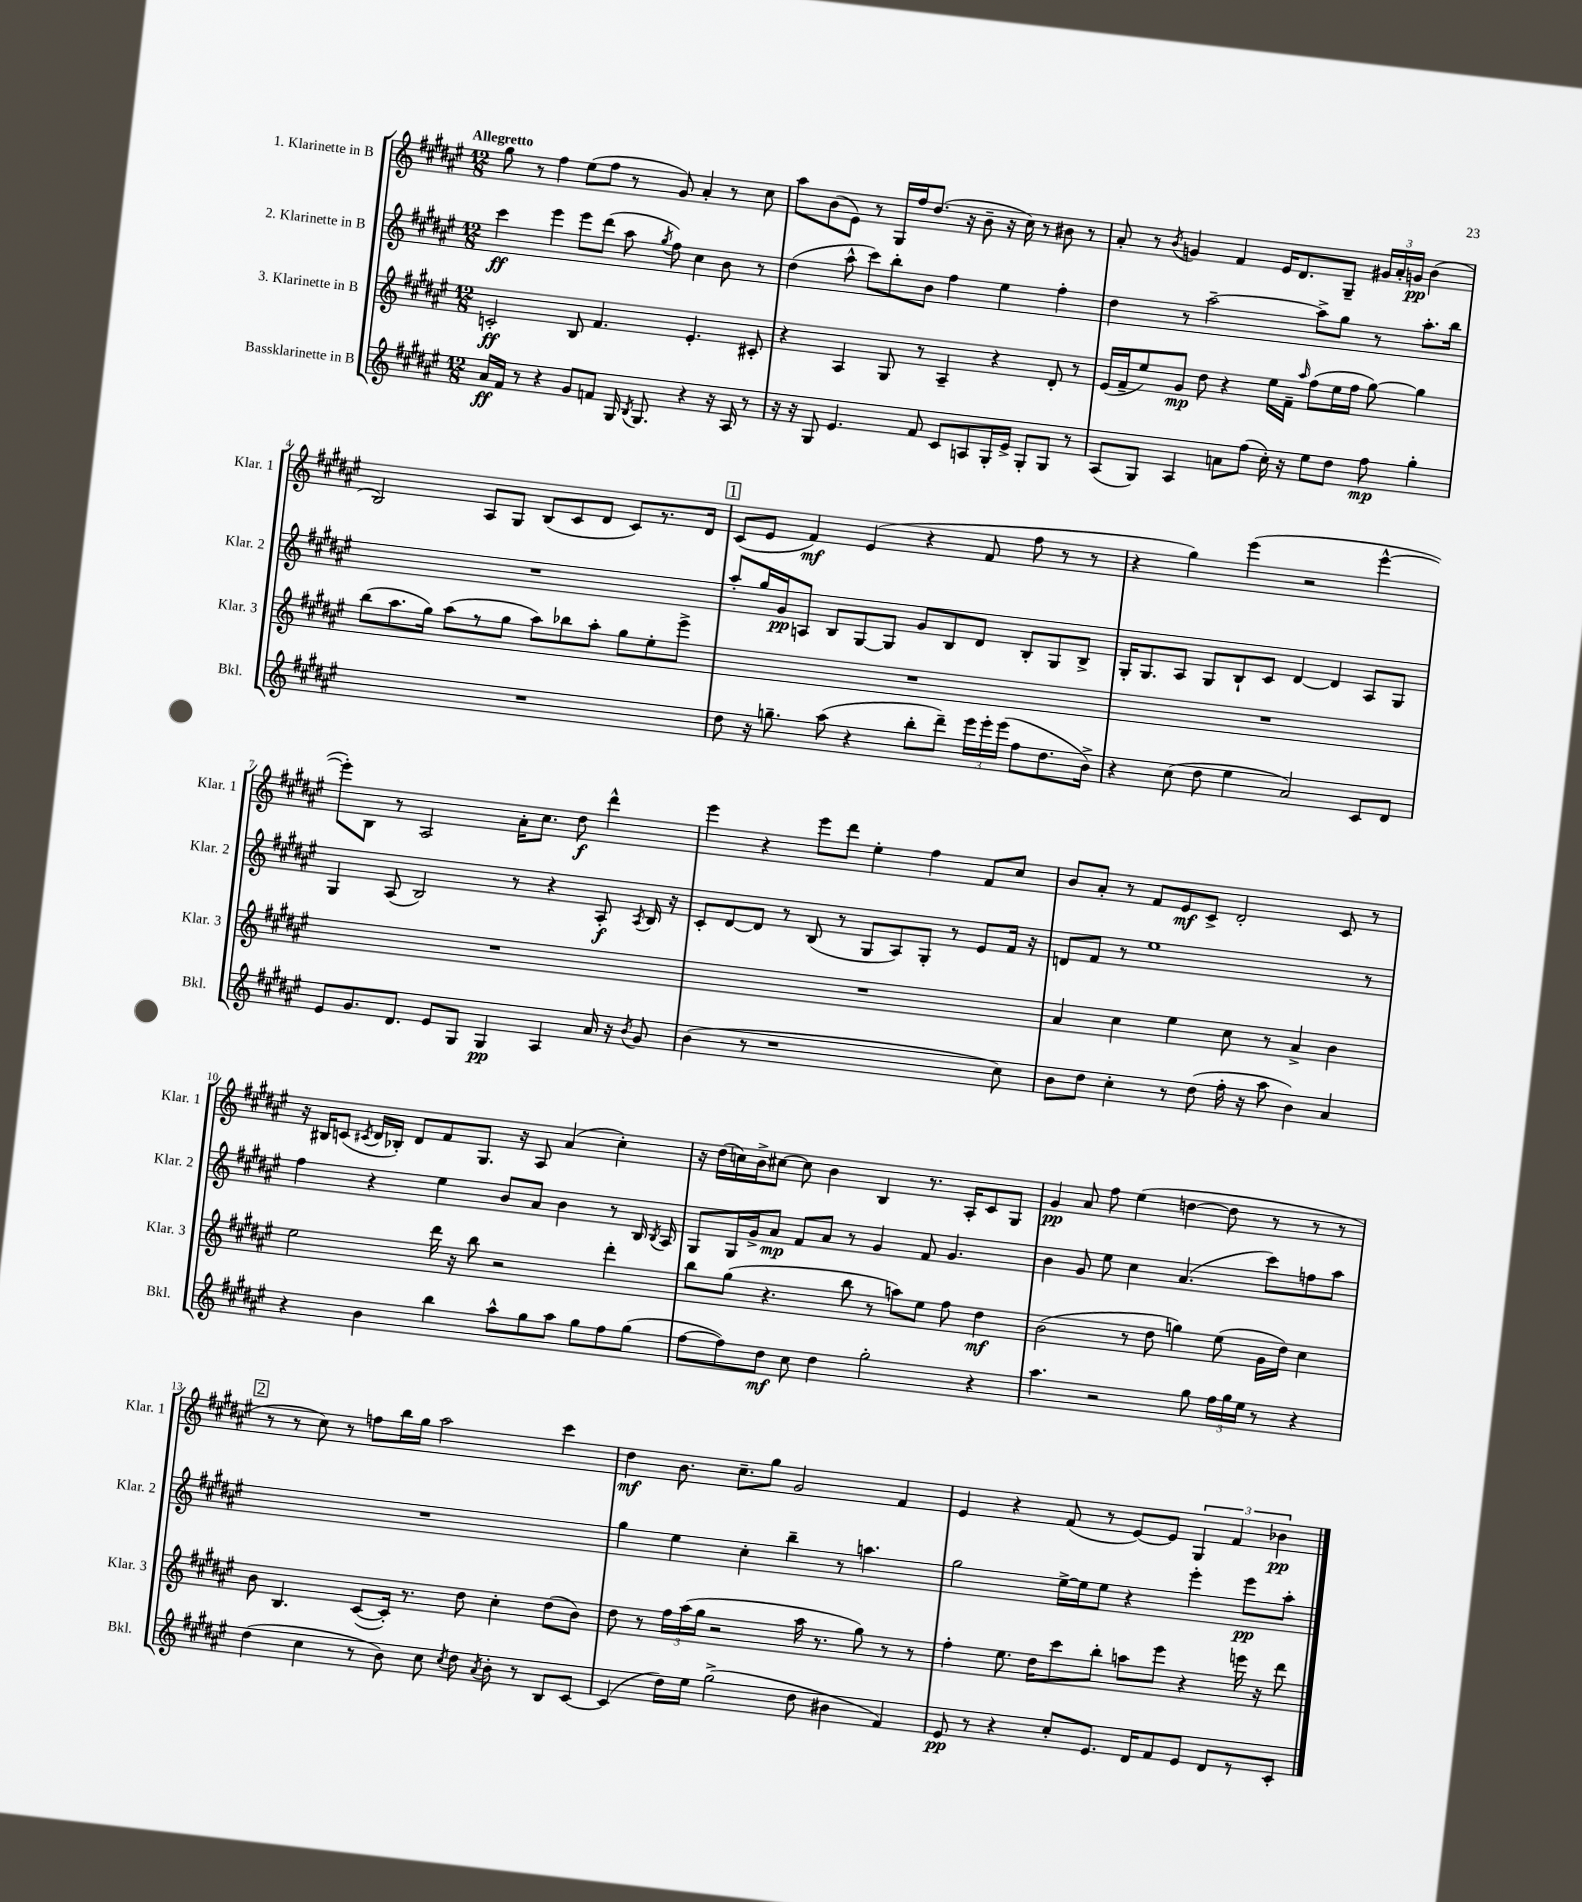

**kern	**kern	**kern	**kern
*staff4	*staff3	*staff2	*staff1
*clefG2	*clefG2	*clefG2	*clefG2
*k[f#c#g#d#a#e#]	*k[f#c#g#d#a#e#]	*k[f#c#g#d#a#e#]	*k[f#c#g#d#a#e#]
*M12/8	*M12/8	*M12/8	*M12/8
16a#	2c'	4ccc#	8gg#
16f#	.	.	.
8r	.	.	8r
4r	.	4eee#	4ff#
8g#	8B	8eee#	(8ee#
8f	4.f#	(8ddd#	8ff#
16G#	.	8aa#	8r
8qB	.	.	.
8.G#	.	.	.
.	.	8qgg#	.
.	.	8ff#)	8g#)
4r	4.e#'	4cc#	4a#'
16r	.	8b	8r
16A#	.	.	.
8r	8c#'	8r	8cc#
=	=	=	=
16r	4r	(4dd#	8aa#
16r	.	.	.
8G#	.	.	(8b
4.e#	4A#	8aa#^^	8e#)
.	.	8ccc#)	8r
.	8G#	8bb'	16G#
.	.	.	16ff#
8f#	8r	8b	(8.dd#
8c#	4A#~	4ff#	.
.	.	.	16r
8A	.	.	8b~
16G#'	4r	4ee#	16r
16e#^	.	.	16cc#)
8G#'	.	.	8r
8G#	8d#'	4ff#'	8b#
8r	8r	.	8r
=	=	=	=
(8A#	(16e#	4dd#	8a#'
.	16f#~	.	.
8G#)	8ee#)	.	8r
.	.	.	8qb
4A#	8g#	8r	4g
.	8dd#	[2aa#~	.
8a	4r	.	4f#
(8ff#	.	.	.
16cc#')	16ee#	.	16e#
16r	16f#~	.	8.d#
.	16qqaa#	.	.
8ee#	(8ff#	8aa#^]	.
8dd#	16ee#	8gg#	8G#~
.	16ff#	.	.
8ff#	[8gg#)	8r	24g#
.	.	.	24a#'
.	.	.	24g
4gg#'	4gg#]	8.aa#'	(4b
.	.	16bb	.
=	=	=	=
1.r	(8bb	1.r	2B)
.	8.aa#	.	.
.	16gg#)	.	.
.	(8aa#	.	.
.	8r	.	8A#
.	8gg#	.	8G#
.	8aa#)	.	(8B
.	8bb-	.	8c#
.	8aa#'	.	8d#
.	8gg#	.	8c#)
.	8ee#'	.	8.r
.	8eee#^	.	.
.	.	.	16d#
=	=	=	=
8dd#	1.r	8aa#'	(8c#
16r	.	16gg#	8e#
8.gg~	.	16g#	.
.	.	8A	4f#)
(8aa#	.	8B	.
4r	.	[8G#	(4e#
.	.	8G#]	.
8bb'	.	8g#	4r
8ddd#~)	.	8B	.
24eee#	.	8d#	8f#
24eee#'	.	.	.
(24eee#	.	.	.
8ff#	.	8B'	8ff#
8.dd#	.	8G#	8r
.	.	8B^	8r
16b^)	.	.	.
=	=	=	=
4r	1.r	16G#'	4r
.	.	8.G#	.
(8cc#	.	8A#	4gg#)
8dd#	.	8G#	.
4ee#	.	8B`	(4eee#
.	.	8c#	.
2a#)	.	[4d#	2r
.	.	4d#]	.
8c#	.	8A#	[4eee#^^
8d#	.	8G#	.
=	=	=	=
8e#	1.r	4G#	8eee#'])
8.g#	.	.	8B
.	.	(8A#	8r
8.d#	.	.	.
.	.	2B)	2A#
8e#	.	.	.
8G#	.	.	.
4G#	.	.	.
.	.	8r	16a#'
.	.	.	8.cc#
4A#	.	4r	.
.	.	.	8dd#
16a#	.	8A#'	4ddd#^^
16r	.	.	.
8qb	.	8qA#	.
8g#	.	16B	.
.	.	16r	.
=	=	=	=
(4b	1.r	8c#'	4eee#
.	.	[8d#	.
8r	.	8d#]	4r
1r	.	8r	.
.	.	(8B	8eee#
.	.	8r	8ddd#
.	.	8G#	4ee#'
.	.	8A#)	.
.	.	8G#'	4ff#
.	.	8r	.
.	.	8e#	8f#
8cc#)	.	16f#	8cc#
.	.	16r	.
=	=	=	=
8b	4a#	8d	8b
8dd#	.	8f#	8a#'
4cc#'	4cc#	8r	8r
.	.	1ee#	8f#
8r	4ee#	.	8e#
(8dd#	.	.	8c#^
16ff#'	8cc#	.	2d#'
16r	.	.	.
8aa#	8r	.	.
4b)	4a#^	.	.
4a#	4b	.	8c#
.	.	8r	8r
=	=	=	=
4r	2ee#	4ff#	16r
.	.	.	16B#
.	.	.	(8c
.	.	.	8qc#
4b	.	4r	16d#
.	.	.	16B-')
.	.	.	8d#
4bb	16ddd#	4ee#	8f#
.	16r	.	.
.	8bb	.	8.G#
8aa#^^	2r	8b	.
.	.	.	16r
8gg#	.	8a#	8A#
8aa#	.	4b	(4a#
8gg#	.	.	.
8ff#	4ddd#'	8r	4cc#')
(8gg#	.	16B	.
.	.	8qB	.
.	.	16A#	.
=	=	=	=
[8ff#	8bb	8G#	16r
.	.	.	(16dd#
8ff#])	(8gg#	16G#	16cc)
.	.	16g#^	16b^
8dd#	4.r	8a#	[8cc#
8cc#	.	8f#	8cc#]
4dd#	.	8a#	4b
.	8bb	8r	.
2gg#'	8r	4g#	4B
.	8aa)	.	.
.	8ee#	8f#	8.r
.	8ff#	4.g#	.
.	.	.	16A#'
4r	4dd#	.	8c#
.	.	.	8G#
=	=	=	=
4.aa#	(2b	4b	4g#
.	.	8g#	8a#
2r	.	8ee#	8ff#
.	8r	4cc#	(4ee#
.	8dd#	.	.
.	4gg)	(4.a#	[4dd
8gg#	.	.	.
24ff#	(8ee#	.	8dd]
24gg#	.	.	.
24ee#	.	.	.
8r	16g#	8ccc#)	8r
.	16dd#)	.	.
4r	4cc#	8ff	8r
.	.	8aa#	8r
=	=	=	=
(4dd#	8b	1.r	8r
.	4.B	.	8r
4cc#	.	.	8cc#)
.	.	.	8r
8r	([8c#	.	8ff
8b)	16c#'])	.	16bb
.	8.r	.	16gg#
8cc#	.	.	2aa#
8qcc#	.	.	.
8dd#	8dd#	.	.
8qa#	.	.	.
8b'	4cc#'	.	.
8r	.	.	.
8B	(8dd#	.	4ccc#
[8c#	8b)	.	.
=	=	=	=
(4c#]	8dd#	4gg#	4dd#
.	8r	.	.
16dd#)	24ff#	4ee#	8.b
.	(24aa#	.	.
16ee#	.	.	.
.	24gg#	.	.
(2gg#^	2r	.	.
.	.	.	8.cc#~
.	.	4cc#'	.
.	.	.	8gg#
.	.	4bb~	2g#
8dd#	16aa#	.	.
.	8.r	.	.
4b#	.	8r	.
.	8gg#)	4.aa	.
4f#)	8r	.	4f#
.	8r	.	.
=	=	=	=
8e#	4ff#'	2gg#	4e#
8r	.	.	.
4r	8.ee#	.	4r
.	16dd#	.	.
8cc#'	8ccc#	[16ee#^	(8f#
.	.	16ee#]	.
8.e#	8bb'	8ee#	8r
.	8aa	4r	[8e#)
16d#	.	.	.
8f#	8eee#	.	8e#]
8e#	4r	4eee#'	6G#
8d#	.	.	.
.	.	.	6f#
8r	16eee	8eee#	.
.	16r	.	.
.	.	.	6b-
8c#'	8ddd#	8aa#'	.
==	==	==	==
*-	*-	*-	*-
